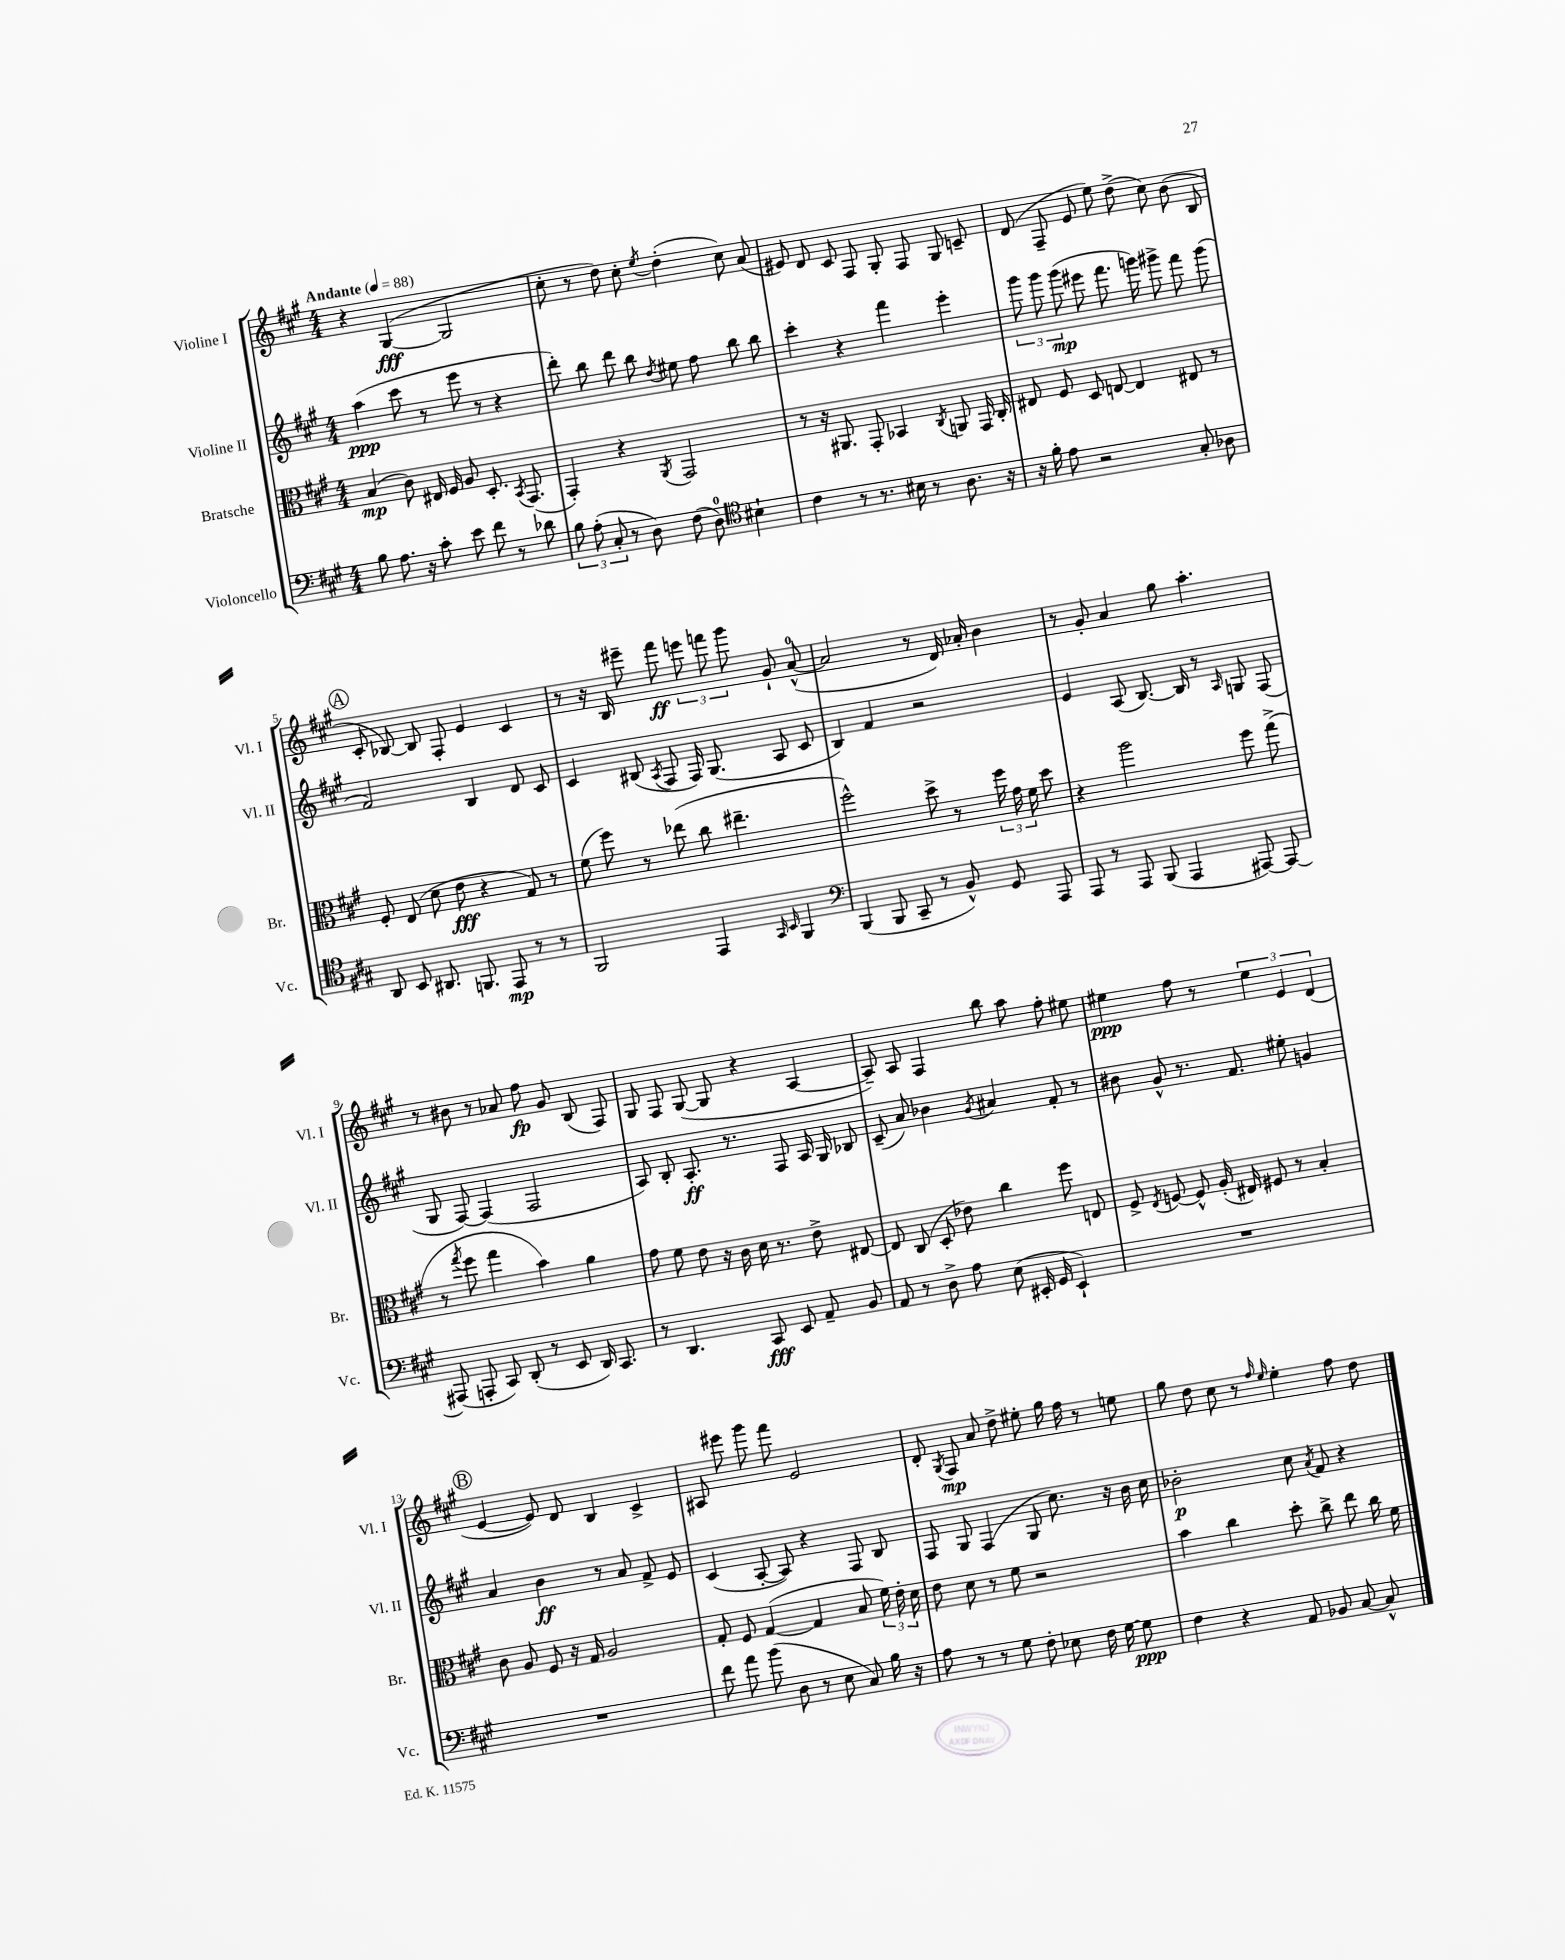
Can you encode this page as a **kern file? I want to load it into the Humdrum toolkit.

**kern	**kern	**kern	**kern
*staff4	*staff3	*staff2	*staff1
*clefF4	*clefC3	*clefG2	*clefG2
*k[f#c#g#]	*k[f#c#g#]	*k[f#c#g#]	*k[f#c#g#]
*M4/4	*M4/4	*M4/4	*M4/4
*MM88	*MM88	*MM88	*MM88
8B	(4B	(4aa	4r
8.A	.	.	.
.	8c#)	8ccc#	([4G#
16r	.	.	.
8c#'	16E#	8r	.
.	16F#	.	.
8e	8A	8eee	2G#]
8f#	8.D'	8r	.
8r	.	4r	.
.	8qBB	.	.
.	(8.GG#	.	.
8d-	.	.	.
=	=	=	=
12B	4GG#')	8ddd')	8cc#'
(12A'	.	.	.
.	.	8bb	8r
12C#'	.	.	.
8r	4r	8ddd	8dd)
8D)	.	8bb	8cc#'
.	8qAA	8qdd	8qee
(8F#	2GG#	8ee#	(4dd'
8D)	.	8ff#	.
*clefC4	*	*	*
4B#`	.	8bb	8cc#)
.	.	8bb	(8a
=	=	=	=
4c#	8r	4ccc#'	8e#)
.	16r	.	8d
.	8.AA#	.	.
8r	.	4r	8c#
8.r	8GG#'	.	8F#
.	4BB-	4fff#	8G#'
16B#	.	.	.
8r	.	.	8F#
.	8qC#	.	.
8.A	8AA	4eee'	8G#
.	16GG#	.	8c~
16r	16C#'	.	.
=	=	=	=
16r	8E#	12ggg#	(8d
16f#'	.	.	.
.	.	12ggg#	.
8e	8F#	.	8F#~
.	.	(12ggg#	.
2r	8D	8eee#	8e
.	[8E	8.fff#	8ee)
.	4E]	.	(8dd^
.	.	16ggg)	.
.	.	8ggg#^	8cc#)
8G#'	8E#	8fff#	(8b
8A-	8r	(8ggg#	8B
=	=	=	=
8AA	8F#'	2f#)	8c#'
8BB	(8E	.	[8B-)
8.AA#	8d	.	8B-]
.	8e	.	8F#'
8.FF	.	.	.
.	4r	4B	4e
8EE	.	.	.
8r	8G#)	8d	4c#
8r	8r	8c#	.
=	=	=	=
2FF#	(8f#	4c#	8r
.	8ff#)	.	16r
.	.	.	16B
.	8r	(8B#	8eee#~
.	.	8qA	.
.	(8ee-	8F#	8fff#
4EE	8cc#	16F#)	12eee
.	.	(8.G#	.
.	.	.	12fff
.	4.ee#~	.	.
.	.	.	12ggg#
16qqGG#	.	.	.
16qqBB	.	.	.
4FF#	.	8A	8g#`
.	.	8c#	([8a^^
=	=	=	=
*clefF4	*	*	*
(4BBB	2ff#^^)	4B)	2a]
8BBB	.	4f#	.
8CC#~	.	.	.
8r	8dd^	2r	8r
8BB^^)	8r	.	16d)
.	.	.	16a-'
8GG#	24ff#	.	4b
.	24g#	.	.
.	24f#	.	.
8AAA	8dd	.	.
=	=	=	=
8AAA	4r	4e	8r
8r	.	.	8g#'
8AAA	2aa	(8A	4a
(8BBB	.	[8.B)	.
4AAA	.	.	8gg#
.	.	16B]	.
.	.	8r	4.aa'
.	.	16qqA	.
[8AAA#)	8ff#	8G	.
8AAA#_	(8gg#^	(8F#	.
=	=	=	=
(8AAA#]	8r	8G#	8r
.	8qgg#	.	.
8AAA'	8ff#	[8F#)	8b#
8CC#)	4gg#	(4F#]	8r
(8DD'	.	.	8a-
8r	4b)	2F#	8ff#
8EE	.	.	8g#
16DD)	4a	.	(8B
8.CC#	.	.	.
.	.	.	8F#)
=	=	=	=
8r	8g#	8A)	8G#
4.DD	8f#	8B'	8F#
.	8e	8.A'	([8G#
.	16r	.	8G#]
.	16c#	8.r	.
8CC#	16d	.	4r
.	8.r	.	.
8EE	.	8F#	.
8AA~	8e^	16A	[4A
.	.	16G#	.
8BB	[8E#	8B-	.
=	=	=	=
8AA	8E#]	(8c#~	8A~])
8r	(8C#	8a)	8A
8D^	8D'	4b-	4F#
8A	8e-)	.	.
.	.	8qg#	.
(8E	4cc#	4a#	8bb
16EE#'	.	.	8aa
16GG#	.	.	.
4EE#`)	8ff#	8f#'	8ff#'
.	8E	8r	8ee#
=	=	=	=
1r	8F#^	8b#	4ee#
.	8qE	.	.
.	[8F	8g#^^	.
.	8F^^]	8.r	8ff#
.	(16A'	.	8r
.	16E#)	8.f#	.
.	8F#	.	6ee#
.	8r	8ee#'	.
.	.	.	6e
.	4B'	4g	.
.	.	.	(6d
=	=	=	=
1r	8c#	4a	[4e
.	8A	.	.
.	8F#	4b	8e])
.	16r	.	8d
.	16G#	.	.
.	2A	8r	4B
.	.	8a	.
.	.	8f#^	4c#^
.	.	8e	.
=	=	=	=
8f#	8G#'	(4c#	8A#
8a	8F#	.	8eee#
(8b	([4G#	[8A'	8ggg#
8D	.	8A])	8fff#
8r	4G#]	4r	2e
8E	.	.	.
8C#)	8B	8F#	.
16B	24f#)	8B	.
.	24e'	.	.
16r	.	.	.
.	24d	.	.
=	=	=	=
8A	8e	8F#	8d'
.	.	.	8qG#
8r	8d	8G#	8F#
8r	8r	(4F#	8a
8G#	8f#	.	8dd^
8F#'	2r	8G#	8ee#'
8E-	.	8.cc#)	16gg#
.	.	.	16ff#
16F#	.	.	8r
[16G#	.	16r	.
8G#]	.	16b	8ee
.	.	16cc#	.
=	=	=	=
4F#	4b	2b-'	8gg#
.	.	.	8dd
4r	4cc#	.	8cc#
.	.	.	8r
.	.	.	16qqff#
.	.	.	16qqee
8AA	8dd'	8cc#	4ee'
.	.	8qa	.
8BB-	8cc#^	8f#	.
[8C#	8ee	4r	8ff#
8C#^^]	16cc#	.	8dd
.	16f#	.	.
==	==	==	==
*-	*-	*-	*-
